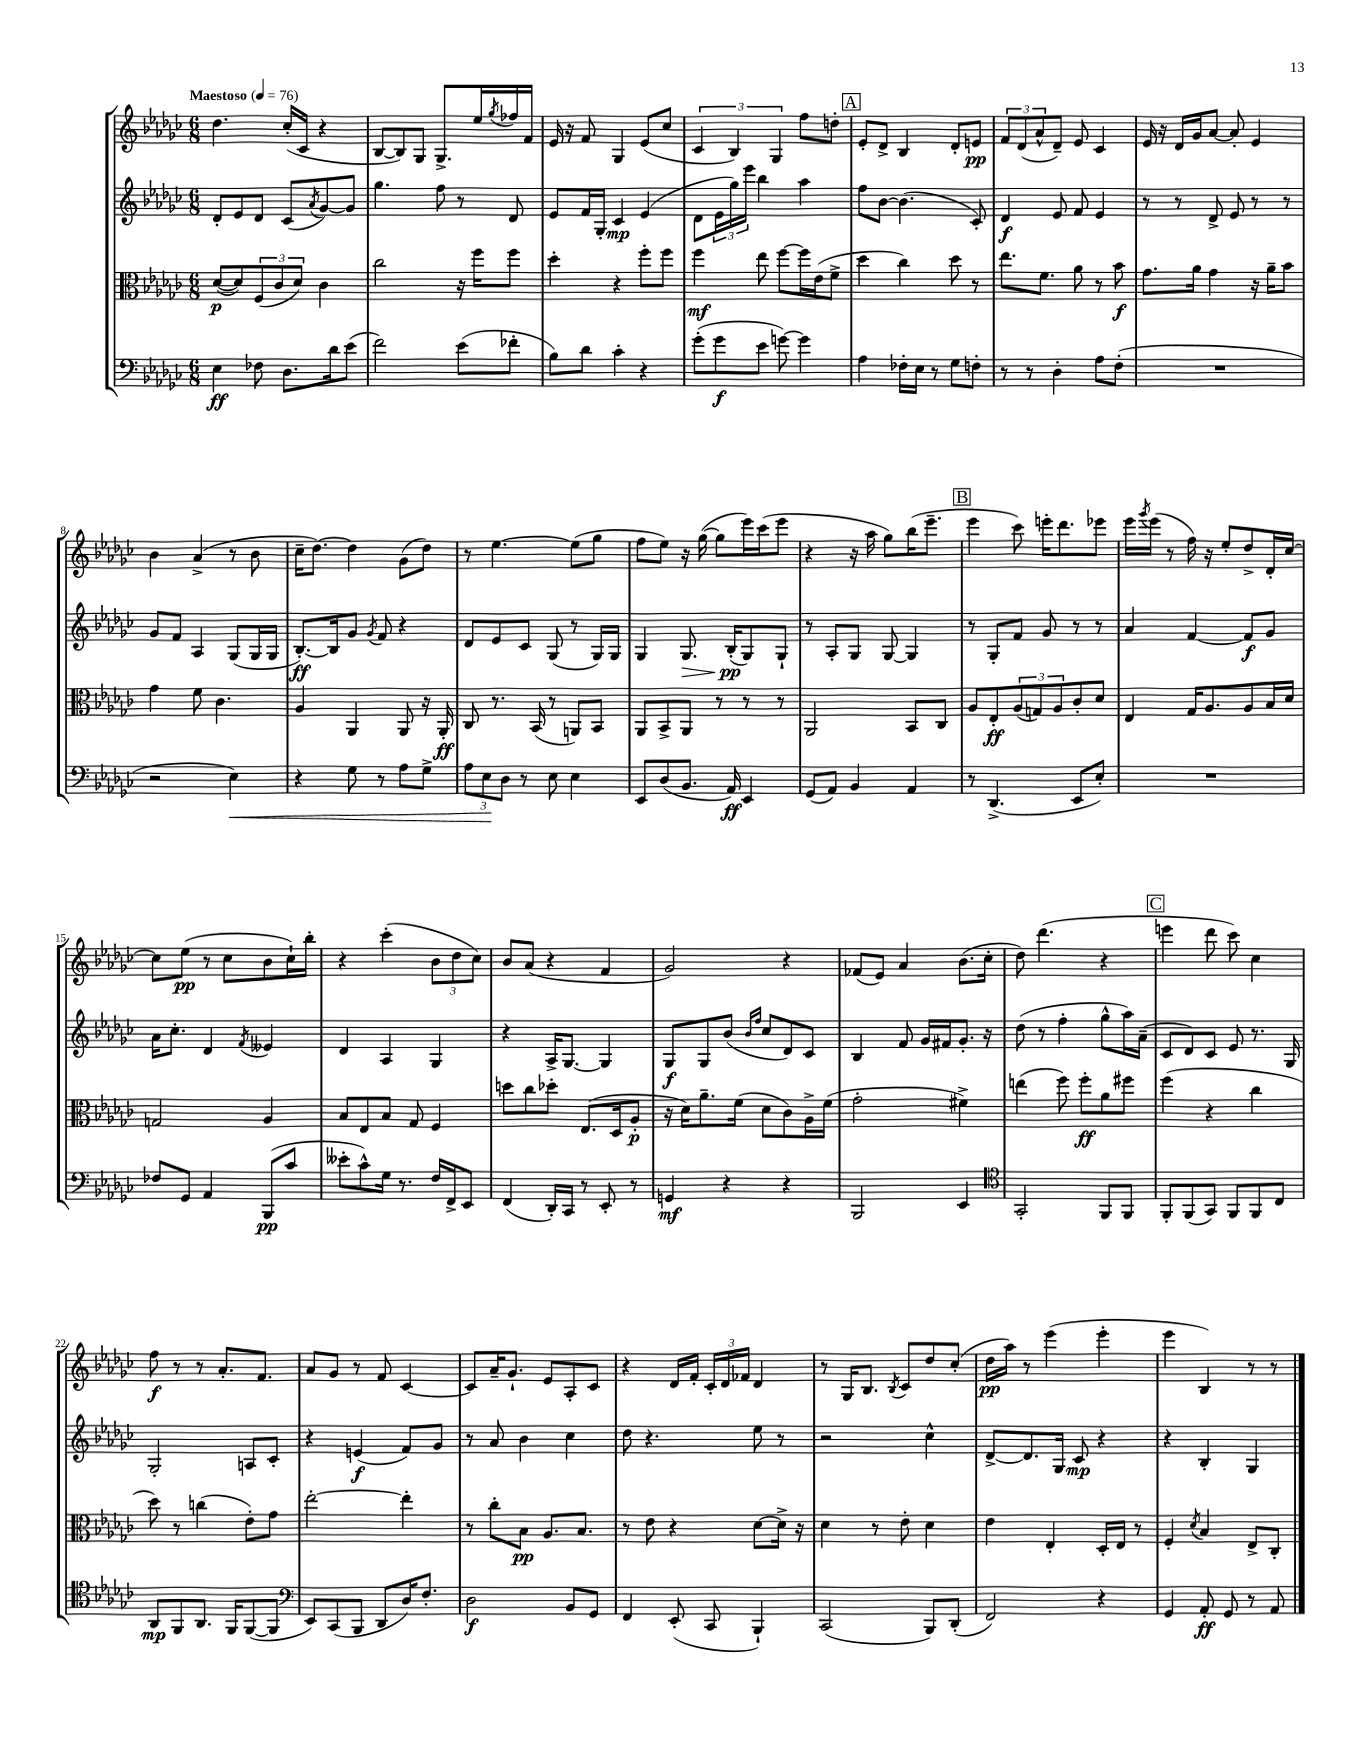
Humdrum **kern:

**kern	**dynam	**kern	**dynam	**kern	**dynam	**kern	**dynam
*part4	*part4	*part3	*part3	*part2	*part2	*part1	*part1
*staff4	*staff4	*staff3	*staff3	*staff2	*staff2	*staff1	*staff1
*clefF4	*	*clefC3	*	*clefG2	*	*clefG2	*
*k[b-e-a-d-g-c-]	*	*k[b-e-a-d-g-c-]	*	*k[b-e-a-d-g-c-]	*	*k[b-e-a-d-g-c-]	*
*M6/8	*	*M6/8	*	*M6/8	*	*M6/8	*
*MM76	*	*MM76	*	*MM76	*	*MM76	*
=1	=1	=1	=1	=1	=1	=1	=1
!	!	!	!	!	!	!LO:TX:a:B:t=Maestoso	!
4E-\	ff	([8d-/L	p	8d-'/L	.	4.dd-\	.
.	.	8d-/])	.	8e-/	.	.	.
8F-X\	.	(12F/	.	8d-/J	.	.	.
.	.	12c-/	.	.	.	.	.
8.D-\L	.	.	.	(8c-/L	.	(16cc-'/LL	.
.	.	12d-/J)	.	.	.	.	.
.	.	.	.	.	.	16c-/JJ	.
.	.	.	.	8qa-/	.	.	.
.	.	4c-\	.	[8g-/)	.	4r	.
16d-\k	.	.	.	.	.	.	.
(8e-\J	.	.	.	8g-/J]	.	.	.
=2	=2	=2	=2	=2	=2	=2	=2
2f\)	.	2cc-\	.	4.gg-\	.	[8B-/L	.
.	.	.	.	.	.	8B-/])	.
.	.	.	.	.	.	8G-/J	.
.	.	.	.	8ff\	.	8.G-^/L	.
(8e-\L	.	16r	.	8r	.	.	.
.	.	16ff\KL	.	.	.	16ee-/L	.
.	.	.	.	.	.	8qgg-/	.
8f-X'\J	.	8ff\J	.	8d-/	.	16ff-X/	.
.	.	.	.	.	.	16f/JJ	.
=3	=3	=3	=3	=3	=3	=3	=3
8B-\L)	.	4dd-'\	.	8e-/L	.	16e-/	.
.	.	.	.	.	.	16r	.
8d-\J	.	.	.	16f/L	.	8f/	.
.	.	.	.	16G-'/JJ	.	.	.
4c-'\	.	4r	.	4c-/	mp	4G-/	.
4r	.	8ff'\L	.	(4e-/	.	(8e-/L	.
.	.	8ff\J	.	.	.	8cc-/J	.
=4	=4	=4	=4	=4	=4	=4	=4
(8g-'\L	.	4ff\	mf	8d-\L	.	6c-/	.
8g-\	f	.	.	24e-\L	.	.	.
.	.	.	.	24gg-\)	.	6B-/)	.
.	.	.	.	24eee-\JJ	.	.	.
8e-\J	.	8ee-\	.	4bb-\	.	.	.
.	.	.	.	.	.	6G-/	.
[8gn\)	.	[8ff\L	.	.	.	.	.
4g\]	.	16ff\L]	.	4aa-\	.	8ff\L	.
.	.	(16e-\J	.	.	.	.	.
.	.	8f^\J	.	.	.	8ddn'\J	.
!!LO:REH:place=s1:t=A
=5	=5	=5	=5	=5	=5	=5	=5
4A-\	.	4dd-\	.	8ff\L	.	8e-'/L	.
.	.	.	.	[8b-\J	.	8d-^/J	.
16F-X'\LL	.	4cc-\)	.	(4.b-\]	.	4B-/	.
16E-\JJ	.	.	.	.	.	.	.
8r	.	.	.	.	.	.	.
8G-\L	.	8dd-\	.	.	.	8d-'/L	.
8Fn'\J	.	8r	.	8c-'/)	.	8en/J	pp
=6	=6	=6	=6	=6	=6	=6	=6
8r	.	8.ee-\L	.	4d-/	f	12f/L	.
.	.	.	.	.	.	(12d-/	.
8r	.	.	.	.	.	.	.
.	.	.	.	.	.	12a-^^/	.
.	.	8.f\J	.	.	.	.	.
4D-'\	.	.	.	8e-/	.	8d-~/J)	.
.	.	8a-\	.	8f/	.	8e-/	.
8A-\L	.	8r	.	4e-/	.	4c-/	.
(8F'\J	.	8b-\	f	.	.	.	.
=7	=7	=7	=7	=7	=7	=7	=7
2.r	.	8.g-\L	.	8r	.	16e-/	.
.	.	.	.	.	.	16r	.
.	.	.	.	8r	.	16d-/LL	.
.	.	16a-\Jk	.	.	.	16g-/J	.
.	.	4g-\	.	8d-^/	.	[8a-/J	.
.	.	.	.	8e-/	.	8a-'/]	.
.	.	16r	.	8r	.	4e-/	.
.	.	16a-~\KL	.	.	.	.	.
.	.	8b-\J	.	8r	.	.	.
!!LO:LB:g=z
=8	=8	=8	=8	=8	=8	=8	=8
2r	.	4g-\	.	8g-/L	.	4b-\	.
.	.	.	.	8f/J	.	.	.
.	.	8f\	.	4A-/	.	(4a-^/	.
.	.	4.c-\	.	.	.	.	.
!	!LO:HP:b	!	!	!	!	!	!
4E-\)	<	.	.	(8G-/L	.	8r	.
.	.	.	.	16G-/L	.	8b-\	.
.	.	.	.	16G-/JJ	.	.	.
=9	=9	=9	=9	=9	=9	=9	=9
4r	.	4A-/	.	[8.B-'/L)	ff	16cc-~\KL	.
.	.	.	.	.	.	[8.dd-\J)	.
.	.	.	.	16B-/k]	.	.	.
8G-\	.	4AA-/	.	8g-/J	.	4dd-\]	.
.	.	.	.	8qg-/	.	.	.
8r	.	.	.	8f/	.	.	.
8A-\L	.	8AA-/	.	4r	.	(8g-\L	.
8G-^\J	.	16r	.	.	.	8dd-\J)	.
.	.	16AA-'/	ff	.	.	.	.
=10	=10	=10	=10	=10	=10	=10	=10
12A-\L	.	8C-/	.	8d-/L	.	8r	.
12E-\	.	.	.	.	.	.	.
.	.	8.r	.	8e-/	.	[4.ee-\	.
12D-\J	[	.	.	.	.	.	.
8r	.	.	.	8c-/J	.	.	.
.	.	(16BB-/	.	.	.	.	.
8E-\	.	8r	.	(8G-/	.	.	.
4E-\	.	8AAn/L)	.	8r	.	(8ee-\L]	.
.	.	8BB-/J	.	16G-/LL)	.	8gg-\J	.
.	.	.	.	16G-/JJ	.	.	.
=11	=11	=11	=11	=11	=11	=11	=11
8EE-/L	.	8AA-/L	.	4G-/	.	8ff\L	.
(8D-/	.	8BB-^/	.	.	.	8ee-\J)	.
!	!	!	!	!	!LO:HP:b	!	!
8.BB-/J	.	8AA-/J	.	8.G-/	>	16r	.
.	.	.	.	.	.	([16gg-\	.
.	.	8r	.	.	.	8gg-\L]	.
16AA-/)	ff	.	.	(16B-'/KL	pp	.	.
4EE-/	.	8r	.	8G-/)	]	16eee-\L)	.
.	.	.	.	.	.	(16ccc-\J	.
.	.	8r	.	8G-`/J	.	8eee-\J	.
=12	=12	=12	=12	=12	=12	=12	=12
(8GG-/L	.	2AA-/	.	8r	.	4r	.
8AA-/J)	.	.	.	8A-'/L	.	.	.
4BB-/	.	.	.	8G-/J	.	16r	.
.	.	.	.	.	.	16aa-\	.
.	.	.	.	[8G-/	.	8gg-\L)	.
4AA-/	.	8BB-/L	.	4G-/]	.	(16bb-\K	.
.	.	.	.	.	.	8.eee-~\J	.
.	.	8C-/J	.	.	.	.	.
!!LO:REH:place=s1:t=B
=13	=13	=13	=13	=13	=13	=13	=13
8r	.	8A-/L	.	8r	.	4eee-\	.
(4.DD-^/	.	8E-'/	ff	8G-'/L	.	.	.
.	.	(12A-/	.	8f/J	.	8ccc-\)	.
.	.	12Gn/)	.	.	.	.	.
.	.	.	.	8g-/	.	16eeen'\KL	.
.	.	12A-/	.	.	.	.	.
.	.	.	.	.	.	8.ddd-\	.
8EE-/L	.	8c-'/	.	8r	.	.	.
8E-'/J)	.	8d-/J	.	8r	.	8eee-X\J	.
=14	=14	=14	=14	=14	=14	=14	=14
2.r	.	4E-/	.	4a-/	.	16eee-\LL	.
.	.	.	.	.	.	8qggg-/	.
.	.	.	.	.	.	(16eee-\JJ	.
.	.	.	.	.	.	8r	.
.	.	16G-/KL	.	[4f/	.	16ff\)	.
.	.	8.A-/	.	.	.	16r	.
.	.	.	.	.	.	8ee-'/L	.
.	.	8A-/	.	8f/L]	f	8dd-^/	.
.	.	16B-/L	.	8g-/J	.	16d-'/L	.
.	.	16d-/JJ	.	.	.	[16cc-/JJ	.
!!LO:LB:g=z
=15	=15	=15	=15	=15	=15	=15	=15
8F-X/L	.	2Gn/	.	16a-\KL	.	8cc-\L]	.
.	.	.	.	8.cc-'\J	.	.	.
8GG-/J	.	.	.	.	.	(8ee-\J	pp
4AA-/	.	.	.	4d-/	.	8r	.
.	.	.	.	.	.	8cc-\L	.
.	.	.	.	8qf/	.	.	.
(8BBB-/L	pp	4A-/	.	4e--X/	.	8b-\	.
8c-/J	.	.	.	.	.	16cc-`\L)	.
.	.	.	.	.	.	16bb-'\JJ	.
=16	=16	=16	=16	=16	=16	=16	=16
8e--X'\L	.	8B-/L	.	4d-/	.	4r	.
8c-^^\)	.	8E-/	.	.	.	.	.
16G-\Jk	.	8B-/J	.	4A-/	.	(4ccc-'\	.
8.r	.	.	.	.	.	.	.
.	.	8G-/	.	.	.	.	.
16F/LL	.	4F/	.	4G-/	.	12b-\L	.
16FF^/J	.	.	.	.	.	.	.
.	.	.	.	.	.	12dd-\	.
8EE-/J	.	.	.	.	.	.	.
.	.	.	.	.	.	12cc-\J)	.
=17	=17	=17	=17	=17	=17	=17	=17
(4FF/	.	8ddn\L	.	4r	.	8b-/L	.
.	.	8cc-\	.	.	.	(8a-/J	.
16DD-'/LL)	.	8dd-X'\J	.	16A-^/KL	.	4r	.
16CC-/JJ	.	.	.	[8.G-/J	.	.	.
8r	.	(8.E-/L	.	.	.	.	.
8EE-'/	.	.	.	4G-/]	.	4f/	.
.	.	16D-/k	.	.	.	.	.
8r	.	8A-'/J	p	.	.	.	.
=18	=18	=18	=18	=18	=18	=18	=18
4GGn/	mf	16r	.	8G-/L	f	2g-/)	.
.	.	16d-\KL)	.	.	.	.	.
.	.	8.a-~\	.	8G-/	.	.	.
4r	.	.	.	(8b-/J	.	.	.
.	.	(16f\Jk	.	.	.	.	.
.	.	.	.	16qqb-/LL	.	.	.
.	.	.	.	16qqff/JJ	.	.	.
.	.	8d-\L	.	8cc-/L	.	.	.
4r	.	8c-\)	.	8d-/)	.	4r	.
.	.	16A-^\L	.	8c-/J	.	.	.
.	.	(16f\JJ	.	.	.	.	.
=19	=19	=19	=19	=19	=19	=19	=19
2BBB-/	.	2g-'\	.	4B-/	.	(8f-X/L	.
.	.	.	.	.	.	8e-/J)	.
.	.	.	.	8f/	.	4a-/	.
.	.	.	.	16g-/LL	.	.	.
.	.	.	.	16f#X/J	.	.	.
4EE-/	.	4f#X^\)	.	8.g-'/J	.	(8.b-\L	.
.	.	.	.	16r	.	16cc-'\Jk	.
=20	=20	=20	=20	=20	=20	=20	=20
*clefC4	*	*	*	*	*	*	*
2GG-'/	.	(4een\	.	(8dd-\	.	8dd-\)	.
.	.	.	.	8r	.	(4.ddd-\	.
.	.	8ff\)	.	4ff'\	.	.	.
.	.	8ff'\L	ff	.	.	.	.
8FF/L	.	8a-\	.	8gg-^^\L	.	4r	.
8FF/J	.	8ff#X\J	.	16aa-\L)	.	.	.
.	.	.	.	(16a-~\JJ	.	.	.
!!LO:REH:place=s1:t=C
=21	=21	=21	=21	=21	=21	=21	=21
8FF'/L	.	(4ff\	.	8c-/L	.	4eeen\	.
(8FF/	.	.	.	8d-/)	.	.	.
8GG-/J)	.	4r	.	8c-/J	.	8ddd-\	.
8FF/L	.	.	.	8e-/	.	8ccc-\)	.
8FF/	.	4cc-\	.	8.r	.	4cc-\	.
8C-/J	.	.	.	.	.	.	.
.	.	.	.	16G-/	.	.	.
!!LO:LB:g=z
=22	=22	=22	=22	=22	=22	=22	=22
8AA-/L	mp	8dd-\)	.	2G-'/	.	8ff\	f
8FF/	.	8r	.	.	.	8r	.
8.AA-/J	.	(4ccn\	.	.	.	8r	.
.	.	.	.	.	.	8.a-'/L	.
16FF/KL	.	.	.	.	.	.	.
([8FF/	.	8e-'\L)	.	8An/L	.	.	.
.	.	.	.	.	.	8.f/J	.
8FF/J]	.	8g-\J	.	8c-'/J	.	.	.
=23	=23	=23	=23	=23	=23	=23	=23
*clefF4	*	*	*	*	*	*	*
8EE-/L)	.	[2ee-'\	.	4r	.	8a-/L	.
(8CC-/	.	.	.	.	.	8g-/J	.
8BBB-/J	.	.	.	(4en/	f	8r	.
8DD-/L	.	.	.	.	.	8f/	.
16D-/K)	.	4ee-'\]	.	8f/L)	.	[4c-/	.
8.F'/J	.	.	.	.	.	.	.
.	.	.	.	8g-/J	.	.	.
=24	=24	=24	=24	=24	=24	=24	=24
2D-\	f	8r	.	8r	.	8c-/L]	.
.	.	8cc-'\L	.	8a-/	.	16a-~/K	.
.	.	.	.	.	.	8.g-`/J	.
.	.	8B-\J	pp	4b-\	.	.	.
.	.	8.A-/L	.	.	.	8e-/L	.
8BB-/L	.	.	.	4cc-\	.	8A-'/	.
.	.	8.B-/J	.	.	.	.	.
8GG-/J	.	.	.	.	.	8c-/J	.
=25	=25	=25	=25	=25	=25	=25	=25
4FF/	.	8r	.	8dd-\	.	4r	.
.	.	8e-\	.	4.r	.	.	.
(8EE-'/	.	4r	.	.	.	16d-/LL	.
.	.	.	.	.	.	16f'/JJ	.
8CC-/	.	.	.	.	.	24c-'/LL	.
.	.	.	.	.	.	24d-/	.
.	.	.	.	.	.	24f-X/JJ	.
4BBB-`/)	.	[8d-\L	.	8ee-\	.	4d-/	.
.	.	16d-^\Jk]	.	8r	.	.	.
.	.	16r	.	.	.	.	.
=26	=26	=26	=26	=26	=26	=26	=26
(2CC-/	.	4d-\	.	2r	.	8r	.
.	.	.	.	.	.	16G-/KL	.
.	.	.	.	.	.	8.B-/J	.
.	.	8r	.	.	.	.	.
.	.	.	.	.	.	8qB-/	.
.	.	8e-'\	.	.	.	8c-/L	.
8BBB-/L)	.	4d-\	.	4cc-^^\	.	8dd-/	.
(8DD-'/J	.	.	.	.	.	(8cc-'/J	.
=27	=27	=27	=27	=27	=27	=27	=27
2FF/)	.	4e-\	.	[8d-^/L	.	16dd-\LL	pp
.	.	.	.	.	.	16aa-\JJ)	.
.	.	.	.	8.d-/]	.	8r	.
.	.	4E-'/	.	.	.	(4eee-\	.
.	.	.	.	16G-/Jk	.	.	.
.	.	.	.	8c-/	mp	.	.
4r	.	16D-'/LL	.	4r	.	4eee-'\	.
.	.	16E-/JJ	.	.	.	.	.
.	.	8r	.	.	.	.	.
=28	=28	=28	=28	=28	=28	=28	=28
4GG-/	.	4F'/	.	4r	.	4eee-\	.
.	.	8qd-/	.	.	.	.	.
8AA-'/	ff	4B-/	.	4B-'/	.	4B-/)	.
8GG-/	.	.	.	.	.	.	.
8r	.	8E-^/L	.	4G-/	.	8r	.
8AA-/	.	8C-'/J	.	.	.	8r	.
==	==	==	==	==	==	==	==
*-	*-	*-	*-	*-	*-	*-	*-
